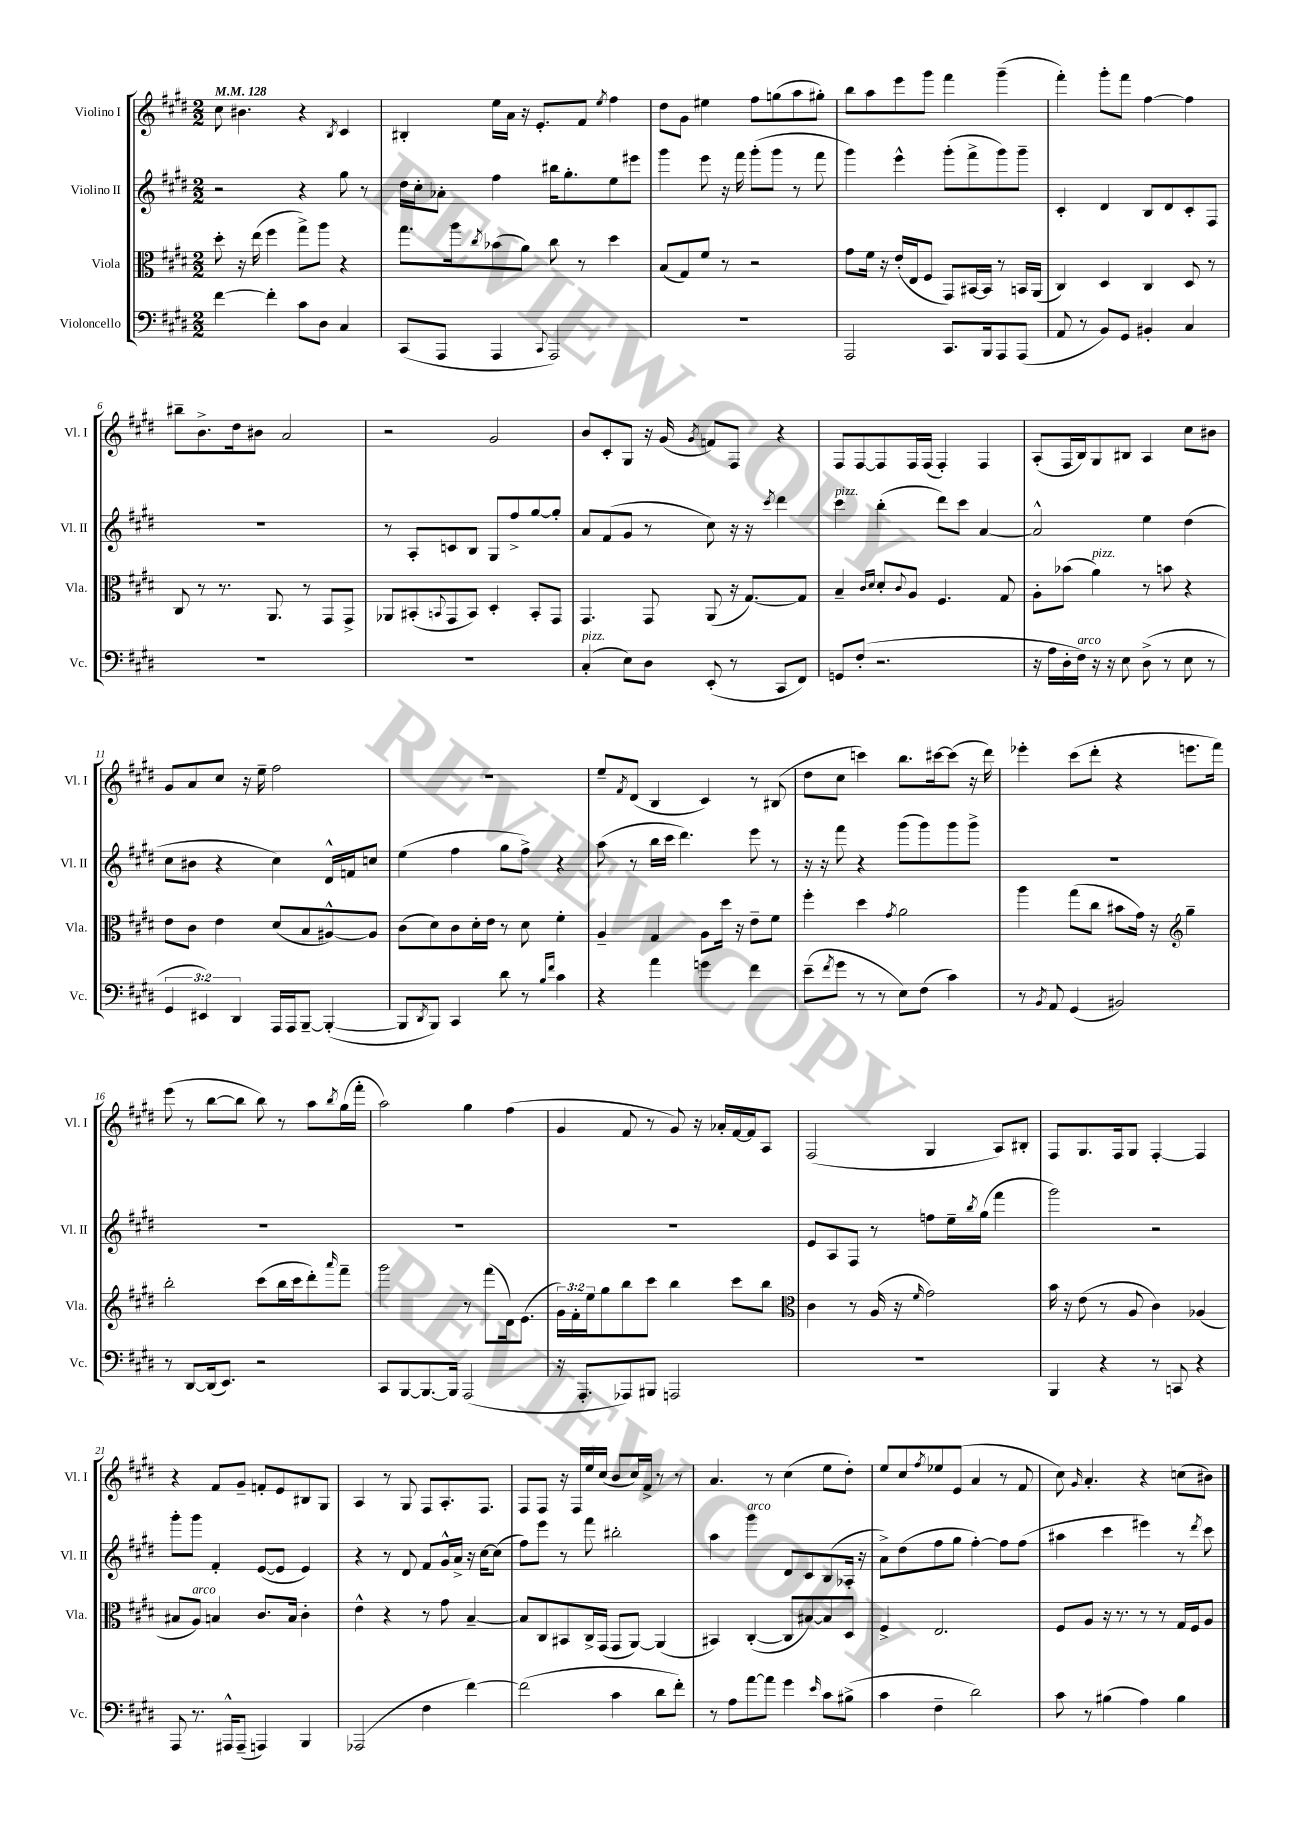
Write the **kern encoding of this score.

**kern	**kern	**kern	**kern
*staff4	*staff3	*staff2	*staff1
*clefF4	*clefC3	*clefG2	*clefG2
*k[f#c#g#d#]	*k[f#c#g#d#]	*k[f#c#g#d#]	*k[f#c#g#d#]
*M2/2	*M2/2	*M2/2	*M2/2
*MM128	*MM128	*MM128	*MM128
[4f#\	8dd#'\	2r	8cc#\
.	16r	.	4.b#\
.	(16ee\	.	.
4f#'\]	4ff#\	.	.
8c#\L	8gg#^\L)	4r	4r
8D#\J	8aa\J	.	.
.	.	.	8qB/
4C#/	4r	8gg#\	4c#/
.	.	8r	.
=	=	=	=
(8CC#/L	8.gg#\L	16dd#\LL	4B#'/
.	.	16cc#'\J	.
8AAA/J	.	8a-'\J	.
.	16aa\k	.	.
.	8qcc#/	.	.
4AAA/	(8b-\	4ff#\	16ee\LL
.	.	.	16a\JJ
.	8a\J)	.	16r
.	.	.	8.e'/L
8qqCC#/	.	.	.
2AAA/)	8cc#\	16bb#\LK	.
.	.	8.gg#'\	.
.	8r	.	8f#/J
.	.	.	8qee/
.	4dd#\	8ee\	4ff#\
.	.	8eee#\J	.
=	=	=	=
1r	(8B/L	4ggg#\	8dd#\L
.	8G#/)	.	8g#\J
.	8f#/J	8eee\	4ee#\
.	8r	16r	.
.	.	16fff#\	.
.	2r	(8ggg#'\L	8ff#\L
.	.	8ggg#\J	(8gg\
.	.	8r	8aa\
.	.	8fff#\	8gg#'\J)
=	=	=	=
2AAA/	8g#\L	4ggg#\)	8bb\L
.	16f#\Jk	.	8aa\
.	16r	.	.
.	(16e'/LL	4eee^^\	8eee\
.	16E/J	.	.
.	8F#/J	.	8ggg#\J
8.CC#/L	8GG#/L)	(8ggg#'\L	4fff#\
.	[16BB#/L	8fff#^\	.
16BBB/k	16BB#/]JJ	.	.
8AAA/	8r	8ggg#\)	(4ggg#~\
(8AAA/J	16BB/LL	8ggg#~\J	.
.	(16AA/JJ	.	.
=	=	=	=
8AA/	4C#/)	4c#'/	4fff#'\)
8r	.	.	.
8BB/L)	4D#/	4d#/	8ggg#'\L
8GG#/J	.	.	8fff#\J
4BB#'/	4C#/	8B/L	[4ff#\
.	.	8d#/	.
4C#/	8D#/	8c#'/	4ff#\]
.	8r	8F#/J	.
=	=	=	=
1r	8C#/	1r	8bb#~\L
.	8r	.	8.b^\
.	8.r	.	.
.	.	.	16dd#\k
.	.	.	8b#\J
.	8.AA/	.	.
.	.	.	2a/
.	8r	.	.
.	8GG#/L	.	.
.	8GG#^/J	.	.
=	=	=	=
1r	8AA-/L	8r	2r
.	(8BB#'/	8A'/L	.
.	8qqBB/	.	.
.	8GG#/	8c/	.
.	8BB/J)	8B/J	.
.	4D#'/	8G#/L	2g#/
.	.	8ff#^/	.
.	8BB'/L	[8gg#/	.
.	8GG#/J	8gg#'/]J	.
=	=	=	=
(4C#'/	4.GG#/	8a/L	8b/L
.	.	(8f#/	8c#'/
8E\L)	.	8g#/J	8G#/J
8D#\J	8GG#/	8r	16r
.	.	.	(16g#/
.	.	.	8qg#/
(8EE'/	(8AA/	8cc#\)	8f/L)
8r	16r	16r	8F#/J
.	[8.G#/L)	16r	.
.	.	8qccc#/	.
8CC#/L	.	4ddd#\	4r
8FF#/J)	8G#/]J	.	.
=	=	=	=
8GG/L	4B~/	4ccc#\	8F#/L
(8F#'/J	.	.	[8F#/
.	16qqc#/LL	.	.
.	16qqd#/JJ	.	.
2.r	8d#'/L	(4bb'\	8F#/]
.	8qqc#/	.	.
.	8A/J	.	16F#/L
.	.	.	(16F#/JJ
.	4.F#/	8ddd#\L)	4F#'/)
.	.	8ccc#\J	.
.	.	[4a/	4F#/
.	8G#/	.	.
=	=	=	=
16r	8A'\L	2a^^/]	(8A'/L
16A\LL	.	.	.
16D#'\	(8b-\J	.	16F#/L
16F#\JJ)	.	.	16B/J)
16r	4a\)	.	8G#/
16r	.	.	.
8E\	.	.	8B#/J
(8D#^\	8r	4ee\	4A/
8r	8b\	.	.
8E\	4r	(4dd#\	8cc#\L
8r	.	.	8b#\J
=	=	=	=
6GG#/	8e\L	8cc#\L	8g#/L
.	8c#\J	8b#\J	8a/
6EE#/)	.	.	.
.	4e\	4r	8cc#/J
6DD#/	.	.	.
.	.	.	16r
.	.	.	16ee~\
16AAA/LL	(8d#/L	4cc#\)	2ff#\
16AAA/J	.	.	.
[8BBB~/J	8B/	.	.
(4BBB'/_	[8A#^^/)	16d#^^/LL	.
.	.	16f/J	.
.	8A#/]J	8cc/J	.
=	=	=	=
8BBB/]L	(8c#\L	(4ee\	1r
8qDD#/	.	.	.
8BBB/J)	8d#\)	.	.
4CC#/	8c#\	4ff#\	.
.	16d#'\L	.	.
.	16e\JJ	.	.
8d#\	8r	8gg#\L	.
8r	8d#\	8ff#^\J)	.
16qqB/LL	.	.	.
16qqf#/JJ	.	.	.
4c#\	4f#'\	4r	.
=	=	=	=
4r	4A~/	(8aa\	8ee~/L
.	.	.	8qf#/
.	.	8r	(8d#/J
4a\	4G#/	16bb\LL	4B/
.	.	16ccc#\JJ	.
.	.	4.ddd#\)	.
4g\	8A\L	.	4c#/)
.	16dd#\Jk	.	.
.	16r	.	.
4f#\	8e~\L	8eee\	8r
.	8f#\J	8r	(8B#/
=	=	=	=
(8e~\L	4ff#'\	16r	8dd#\L
.	.	16r	.
8qf#/	.	.	.
8g#\J	.	8fff#\	8cc#\J
8r	4dd#\	4r	4ccc\)
8r	.	.	.
.	8qg#/	.	.
8E\L)	2a\	(8ggg#\L	8.bb\L
(8F#\J	.	8ggg#\)	.
.	.	.	[16ccc#\k
4c#\)	.	8ggg#\	(8ccc#\]J
.	.	8ggg#^\J	16r
.	.	.	16ddd#\)
=	=	=	=
8r	4aa\	1r	4eee-'\
8qBB/	.	.	.
8AA/	.	.	.
(4GG#/	(8gg#\L	.	(8ccc#\L
.	8cc#\J	.	8ddd#'\J
2BB#/)	8b#\L	.	4r
.	16g#\Jk)	.	.
.	16r	.	.
*	*clefG2	*	*
.	4gg#~\	.	8.eee\L
.	.	.	16fff#\Jk)
=	=	=	=
8r	2bb'\	1r	(8eee\
[8DD#/L	.	.	8r
(16DD#/]k	.	.	[8bb\L
8.EE/J)	.	.	.
.	.	.	8bb\]J
2r	(8ccc#\L	.	8bb\)
.	16bb\L	.	8r
.	16ccc#\J	.	.
.	8ddd#'\)	.	8aa\L
.	16qqaaa/	.	8qbb/
.	8fff#~\J	.	(16gg#\L
.	.	.	16fff#'\JJ
=	=	=	=
8CC#/L	2ggg#\	1r	2aa\)
[8BBB/	.	.	.
8.BBB/_	.	.	.
16BBB/]Jk	.	.	.
(2AAA/	8r	.	4gg#\
.	(8fff#\L	.	.
.	16d#\k)	.	(4ff#\
.	(8.e\J	.	.
=	=	=	=
16r	24g#\LL)	1r	4g#/
.	24f#'\	.	.
8.AAA'/L	.	.	.
.	24ee\J	.	.
.	8gg#\	.	.
8AAA-/)	8bb\	.	8f#/
8BBB#/J	8ccc#\J	.	8r
2AAA/	4bb\	.	8g#/)
.	.	.	16r
.	.	.	16a-'/LL
.	8ccc#\L	.	[16f#/
.	.	.	16f#/]J
.	8bb\J	.	8A/J
=	=	=	=
*	*clefC3	*	*
1r	4c#\	8e/L	(2F#/
.	.	8A/	.
.	8r	8F#/J	.
.	(16A/	8r	.
.	16r	.	.
.	16qqf#/	.	.
.	2g#\)	8ff\L	4G#/
.	.	16ee~\L	.
.	.	8qbb/	.
.	.	(16gg#\JJ	.
.	.	4fff#\	8A/L)
.	.	.	8B#'/J
=	=	=	=
4BBB/	16b\	2ggg#\)	8F#/L
.	16r	.	.
.	(8e\	.	8.G#/
4r	8r	.	.
.	.	.	16F#/k
.	8A/	.	8G#/J
8r	4c#\)	2r	[4F#'/
8CC/	.	.	.
4r	(4A-/	.	4F#/]
=	=	=	=
8AAA/	8B#/L	8ggg#'\L	4r
8.r	8A/J)	8ggg#\J	.
.	4B/	4f#'/	8f#/L
16AAA#^^/LK	.	.	.
(8AAA#~/J	.	.	8g#~/J
4AAA/)	8.c#/L	([8e/L	8f'/L
.	.	8e/]J	8e/
.	16B/Jk	.	.
4BBB/	4c#'\	4e/)	8B#/
.	.	.	8G#/J
=	=	=	=
(2AAA-/	4e^^\	4r	4A/
.	4r	8r	8r
.	.	8d#/	8G#/
4F#\	8r	8f#/L	8F#/L
.	8g#\	16g#^^/L	8.A'/
.	.	16a^/JJ	.
[4f#\)	[4B~/	16r	.
.	.	[16cc#\LK	8.F#/J
.	.	(8cc#\]J	.
=	=	=	=
(2f#\]	8B/]L	8ff#\L)	8F#/L
.	8C#/	8eee\J	8F#/J
.	8BB#/	8r	16r
.	.	.	16F#/LL
.	16C#^/L	8fff#\	16ee/
.	(16GG#/JJ	.	(16cc#/JJ
4c#\	8GG#/L	2bb#'\	8b/L
.	[8AA/J)	.	16cc#/L)
.	.	.	16f#^/JJ
8d#\L	(4AA/]	.	8r
8f#'\J)	.	.	8r
=	=	=	=
8r	4BB#/)	4aa\	4.a/
8A\L	.	.	.
[8a\	([4C#'/	4ggg#\	.
8a\]J	.	.	8r
4g#\	8C#/]L	8d#/L	(4cc#\
.	[8B#/)	8c#/	.
16qqe/	.	.	.
8c#\L	8B#/]	(8B/	8ee\L
(8B#^\J	8D#/J	16A-'/Jk	8dd#'\J)
.	.	16r	.
=	=	=	=
4c#\	4F#^/	8a^\L)	8ee/L
.	.	(8dd#\	8cc#/
.	.	.	8qff#/
4F#~\	2.E/	8ff#\	8ee-/
.	.	8gg#\J	(8e/J
2d#\)	.	[4ff#'\)	4a/
.	.	8ff#\]L	8r
.	.	(8ff#\J	8f#/
=	=	=	=
8c#\	8F#/L	4aa#\	8cc#\)
.	.	.	16qqg#/
8r	8A/J	.	4.a'/
(4B#\	16r	4ccc#\	.
.	8.r	.	.
4A\)	8r	4eee#\)	4r
.	8r	.	.
4B#\	16G#/LL	8r	(8cc\L
.	16F#/J	.	.
.	.	8qddd#/	.
.	8A/J	8ccc#\	8b#\J)
==	==	==	==
*-	*-	*-	*-
